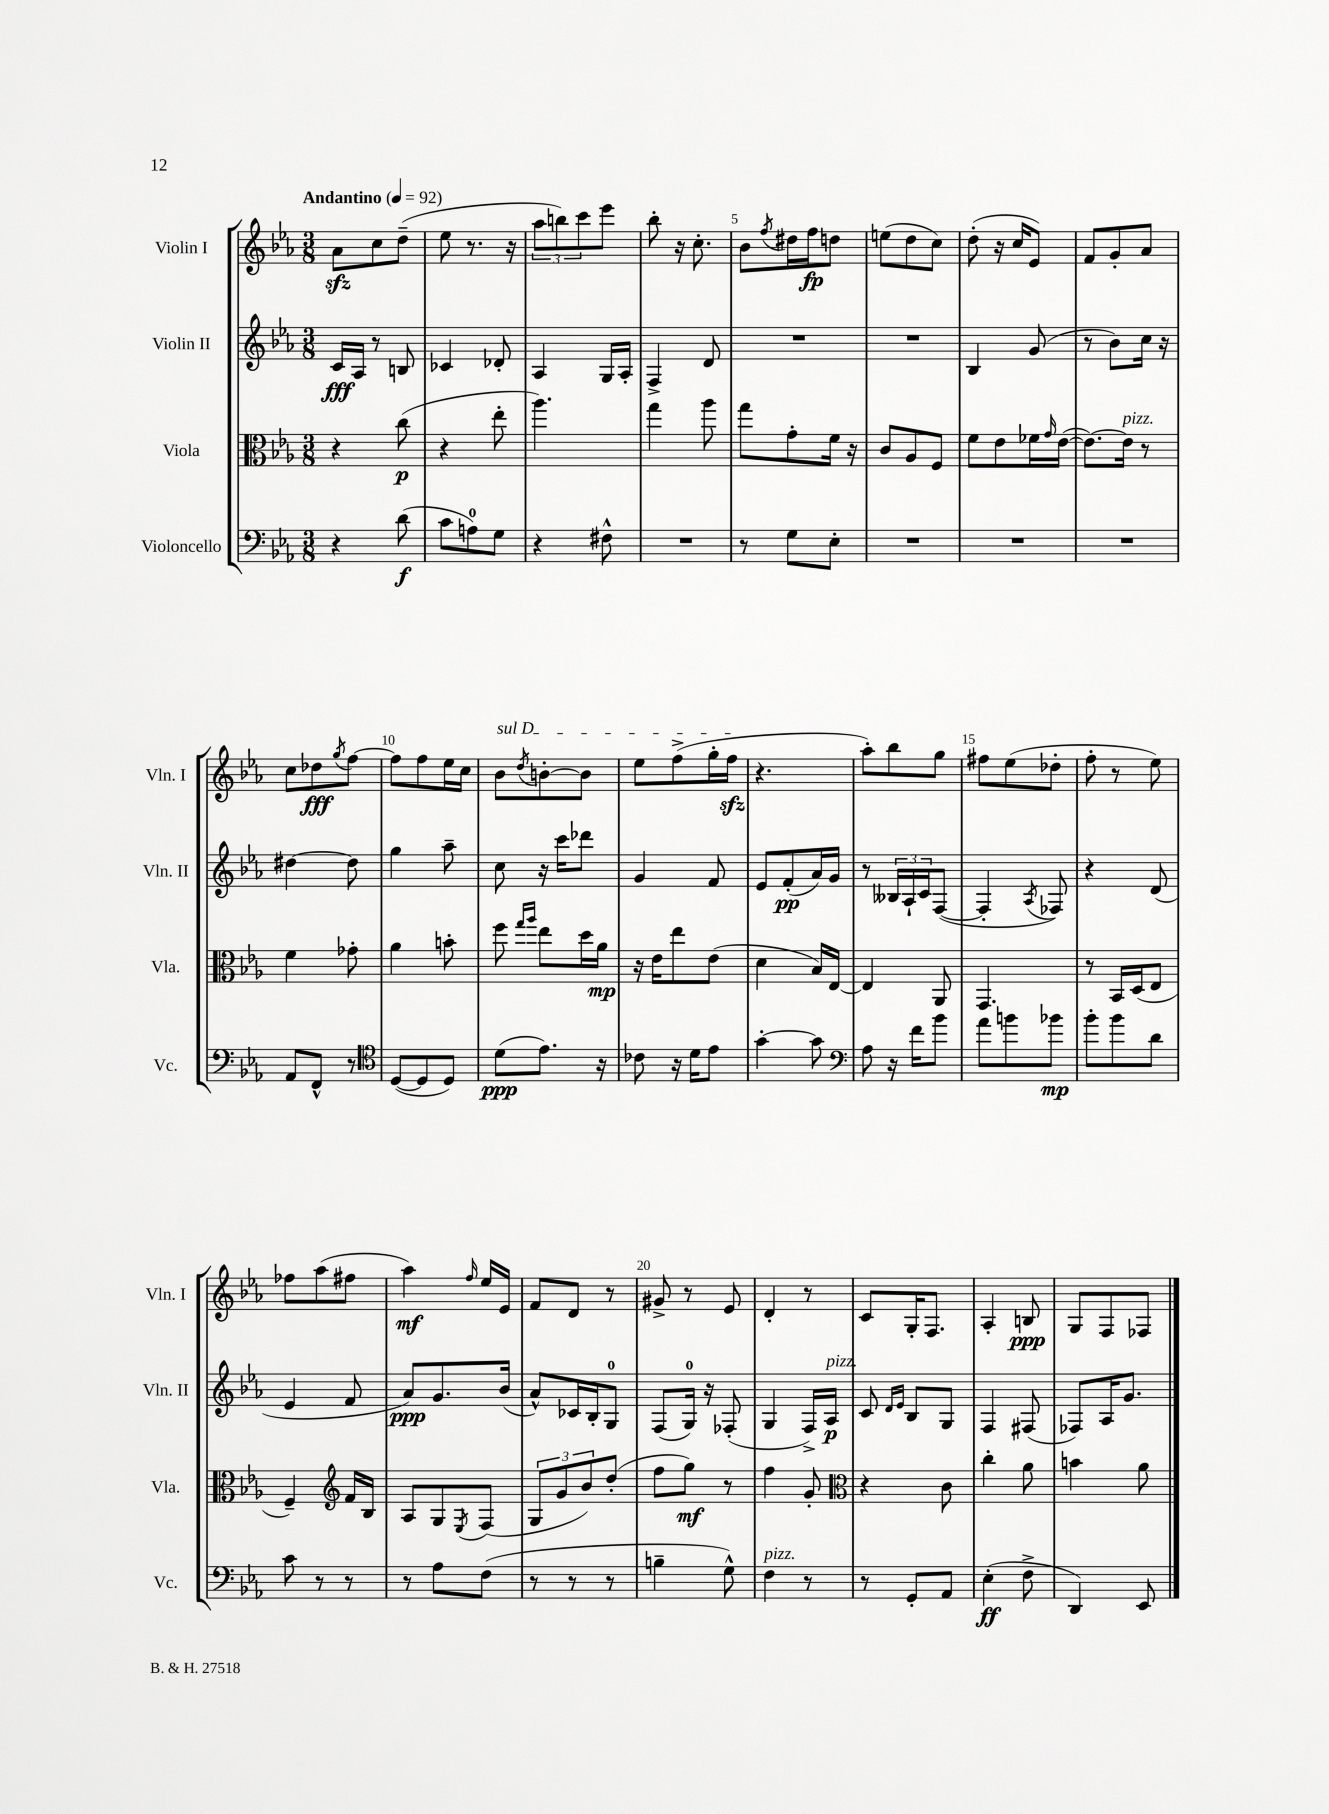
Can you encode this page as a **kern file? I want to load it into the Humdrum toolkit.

**kern	**dynam	**kern	**dynam	**kern	**dynam	**kern	**dynam
*part4	*part4	*part3	*part3	*part2	*part2	*part1	*part1
*staff4	*staff4	*staff3	*staff3	*staff2	*staff2	*staff1	*staff1
*I"Violoncello	*	*I"Viola	*	*I"Violin II	*	*I"Violin I	*
*I'Vc.	*	*I'Vla.	*	*I'Vln. II	*	*I'Vln. I	*
*clefF4	*	*clefC3	*	*clefG2	*	*clefG2	*
*k[b-e-a-]	*	*k[b-e-a-]	*	*k[b-e-a-]	*	*k[b-e-a-]	*
*M3/8	*	*M3/8	*	*M3/8	*	*M3/8	*
*MM92	*	*MM92	*	*MM92	*	*MM92	*
=1	=1	=1	=1	=1	=1	=1	=1
!	!	!	!	!	!	!LO:TX:a:B:t=Andantino	!
4r	.	4r	.	16c/LL	fff	8a-zz\L	.
.	.	.	.	16A-/JJ	.	.	.
.	.	.	.	8r	.	8cc\	.
(8d\	f	(8cc\	p	8Bn/	.	(8dd~\J	.
=2	=2	=2	=2	=2	=2	=2	=2
8c\L	.	4r	.	4c-X/	.	8ee-\	.
8An\)	.	.	.	.	.	8.r	.
8G\J	.	8ee-'\	.	8d-X'/	.	.	.
.	.	.	.	.	.	16r	.
=3	=3	=3	=3	=3	=3	=3	=3
4r	.	4.aa-\)	.	4A-/	.	12aa-\L	.
.	.	.	.	.	.	12bbn\)	.
.	.	.	.	.	.	12ccc\	.
8F#X^^\	.	.	.	16G/LL	.	8eee-\J	.
.	.	.	.	16A-'/JJ	.	.	.
=4	=4	=4	=4	=4	=4	=4	=4
4.r	.	4gg\	.	4F^/	.	8bb-'\	.
.	.	.	.	.	.	16r	.
.	.	.	.	.	.	8.cc'\	.
.	.	8aa-\	.	8d/	.	.	.
=5	=5	=5	=5	=5	=5	=5	=5
8r	.	8gg\L	.	4.r	.	8b-\L	.
.	.	.	.	.	.	8qff/	.
8G\L	.	8g'\	.	.	.	16dd#X\L	.
.	.	.	.	.	.	16ff\J	fp
8E-'\J	.	16f\Jk	.	.	.	8ddn\J	.
.	.	16r	.	.	.	.	.
=6	=6	=6	=6	=6	=6	=6	=6
4.r	.	8c/L	.	4.r	.	(8een\L	.
.	.	8A-/	.	.	.	8dd\	.
.	.	8F/J	.	.	.	8cc\J)	.
=7	=7	=7	=7	=7	=7	=7	=7
4.r	.	8f\L	.	4B-/	.	(8dd'\	.
.	.	8e-\	.	.	.	16r	.
.	.	.	.	.	.	16cc/KL	.
.	.	16f-X\L	.	(8g/	.	8e-/J)	.
.	.	16qqg/	.	.	.	.	.
.	.	([16e-\JJ	.	.	.	.	.
=8	=8	=8	=8	=8	=8	=8	=8
4.r	.	8.e-\L_)	.	8r	.	8f/L	.
.	.	.	.	8b-\L)	.	8g'/	.
!	!	!LO:TX:a:i:t=pizz.	!	!	!	!	!
.	.	16e-\Jk]	.	.	.	.	.
.	.	8r	.	16cc\Jk	.	8a-/J	.
.	.	.	.	16r	.	.	.
!!LO:LB:g=z
=9	=9	=9	=9	=9	=9	=9	=9
8AA-/L	.	4f\	.	[4dd#X\	.	8cc\L	.
8FF^^/J	.	.	.	.	.	8dd-X\	fff
.	.	.	.	.	.	8qgg/	.
8r	.	8g-X'\	.	8dd#\]	.	[8ff\J	.
=10	=10	=10	=10	=10	=10	=10	=10
*clefC4	*	*	*	*	*	*	*
([8D/L	.	4a-\	.	4gg\	.	8ff\L]	.
8D/]	.	.	.	.	.	8ff\	.
8D/J)	.	8bn'\	.	8aa-~\	.	16ee-\L	.
.	.	.	.	.	.	16cc\JJ	.
=11	=11	=11	=11	=11	=11	=11	=11
!	!	!	!	!	!	!LO:TX:a:i:t=sul D	!
(8d\L	ppp	8ff\	.	8cc\	.	8b-\L	.
.	.	16qqgg/LL	.	.	.	.	.
.	.	16qqaa-/JJ	.	.	.	8qdd/	.
8.e-\J)	.	8ee-\L	.	16r	.	[8bn'\	.
.	.	.	.	16ccc\KL	.	.	.
.	.	16dd\L	.	8ddd-X\J	.	8b\J]	.
16r	.	16a-\JJ	mp	.	.	.	.
=12	=12	=12	=12	=12	=12	=12	=12
8c-X\	.	16r	.	4g/	.	8ee-\L	.
.	.	16e-\KL	.	.	.	.	.
16r	.	8ee-\	.	.	.	(8ff^\	.
16d\KL	.	.	.	.	.	.	.
8e-\J	.	(8e-\J	.	8f/	.	16gg'\L	.
.	.	.	.	.	.	16ffzz\JJ	.
=13	=13	=13	=13	=13	=13	=13	=13
[4g'\	.	4d\	.	8e-/L	.	4.r	.
.	.	.	.	(8f'/	pp	.	.
8g\]	.	16B-/LL)	.	16a-/L)	.	.	.
.	.	[16E-/JJ	.	16g/JJ	.	.	.
=14	=14	=14	=14	=14	=14	=14	=14
*clefF4	*	*	*	*	*	*	*
8A-\	.	4E-/]	.	8r	.	8aa-'\L)	.
16r	.	.	.	24B--X/LL	.	8bb-\	.
.	.	.	.	24A-`/	.	.	.
16f\KL	.	.	.	.	.	.	.
.	.	.	.	24c/J	.	.	.
8b-\J	.	8AA-/	.	([8F/J	.	8gg\J	.
=15	=15	=15	=15	=15	=15	=15	=15
8a-\L	.	4.GG/	.	4F'/]	.	8ff#X\L	.
8bn\	.	.	.	.	.	(8ee-\	.
.	.	.	.	8qA-/	.	.	.
8b-X\J	mp	.	.	8F-X/)	.	8dd-X'\J	.
=16	=16	=16	=16	=16	=16	=16	=16
8b-'\L	.	8r	.	4r	.	8ff'\	.
8b-\	.	16BB-/LL	.	.	.	8r	.
.	.	(16D/J	.	.	.	.	.
8d\J	.	8E-/J	.	(8d/	.	8ee-\)	.
!!LO:LB:g=z
=17	=17	=17	=17	=17	=17	=17	=17
8c\	.	4F~/)	.	4e-/	.	8ff-X\L	.
8r	.	.	.	.	.	(8aa-\	.
*	*	*clefG2	*	*	*	*	*
8r	.	16f/LL	.	8f/	.	8ff#X\J	.
.	.	16B-/JJ	.	.	.	.	.
=18	=18	=18	=18	=18	=18	=18	=18
8r	.	8A-/L	.	8a-/L)	ppp	4aa-\)	mf
8A-\L	.	8G/	.	8.g/	.	.	.
.	.	8qE-/	.	.	.	16qqff/	.
(8F\J	.	(8F/J	.	.	.	16ee-/LL	.
.	.	.	.	(16b-/Jk	.	16e-/JJ	.
=19	=19	=19	=19	=19	=19	=19	=19
8r	.	12G/L	.	8a-^^/L)	.	8f/L	.
.	.	12g/	.	.	.	.	.
8r	.	.	.	16c-X/L	.	8d/J	.
.	.	12b-/)	.	.	.	.	.
.	.	.	.	16B-'/J	.	.	.
8r	.	(8dd'/J	.	8G/J	.	8r	.
=20	=20	=20	=20	=20	=20	=20	=20
4Bn~\	.	8ff\L	.	(8F/L	.	8g#X^/	.
.	.	8gg\J)	mf	16G/Jk)	.	8r	.
.	.	.	.	16r	.	.	.
8G^^\)	.	8r	.	(8F-X'/	.	8e-/	.
=21	=21	=21	=21	=21	=21	=21	=21
!LO:TX:a:i:t=pizz.	!	!	!	!	!	!	!
4F\	.	4ff\	.	4G/	.	4d'/	.
8r	.	8g'/	.	16F^/LL)	.	8r	.
!	!	!	!	!LO:TX:a:i:t=pizz.	!	!	!
.	.	.	.	16A-/JJ	p	.	.
=22	=22	=22	=22	=22	=22	=22	=22
*	*	*clefC3	*	*	*	*	*
8r	.	4r	.	8c/	.	8c/L	.
.	.	.	.	16qqd/LL	.	.	.
.	.	.	.	16qqe-/JJ	.	.	.
8GG'/L	.	.	.	8B-/L	.	16G'/K	.
.	.	.	.	.	.	8.F/J	.
8AA-/J	.	8c\	.	8G/J	.	.	.
=23	=23	=23	=23	=23	=23	=23	=23
(4E-'\	ff	4cc'\	.	4F/	.	4A-'/	.
8F^\	.	8a-\	.	(8F#X/	.	8Bn/	ppp
=24	=24	=24	=24	=24	=24	=24	=24
4DD/)	.	4bn\	.	8F-X/L)	.	8G/L	.
.	.	.	.	16A-/K	.	8F/	.
.	.	.	.	8.g/J	.	.	.
8EE-/	.	8a-\	.	.	.	8F-X/J	.
==	==	==	==	==	==	==	==
*-	*-	*-	*-	*-	*-	*-	*-
